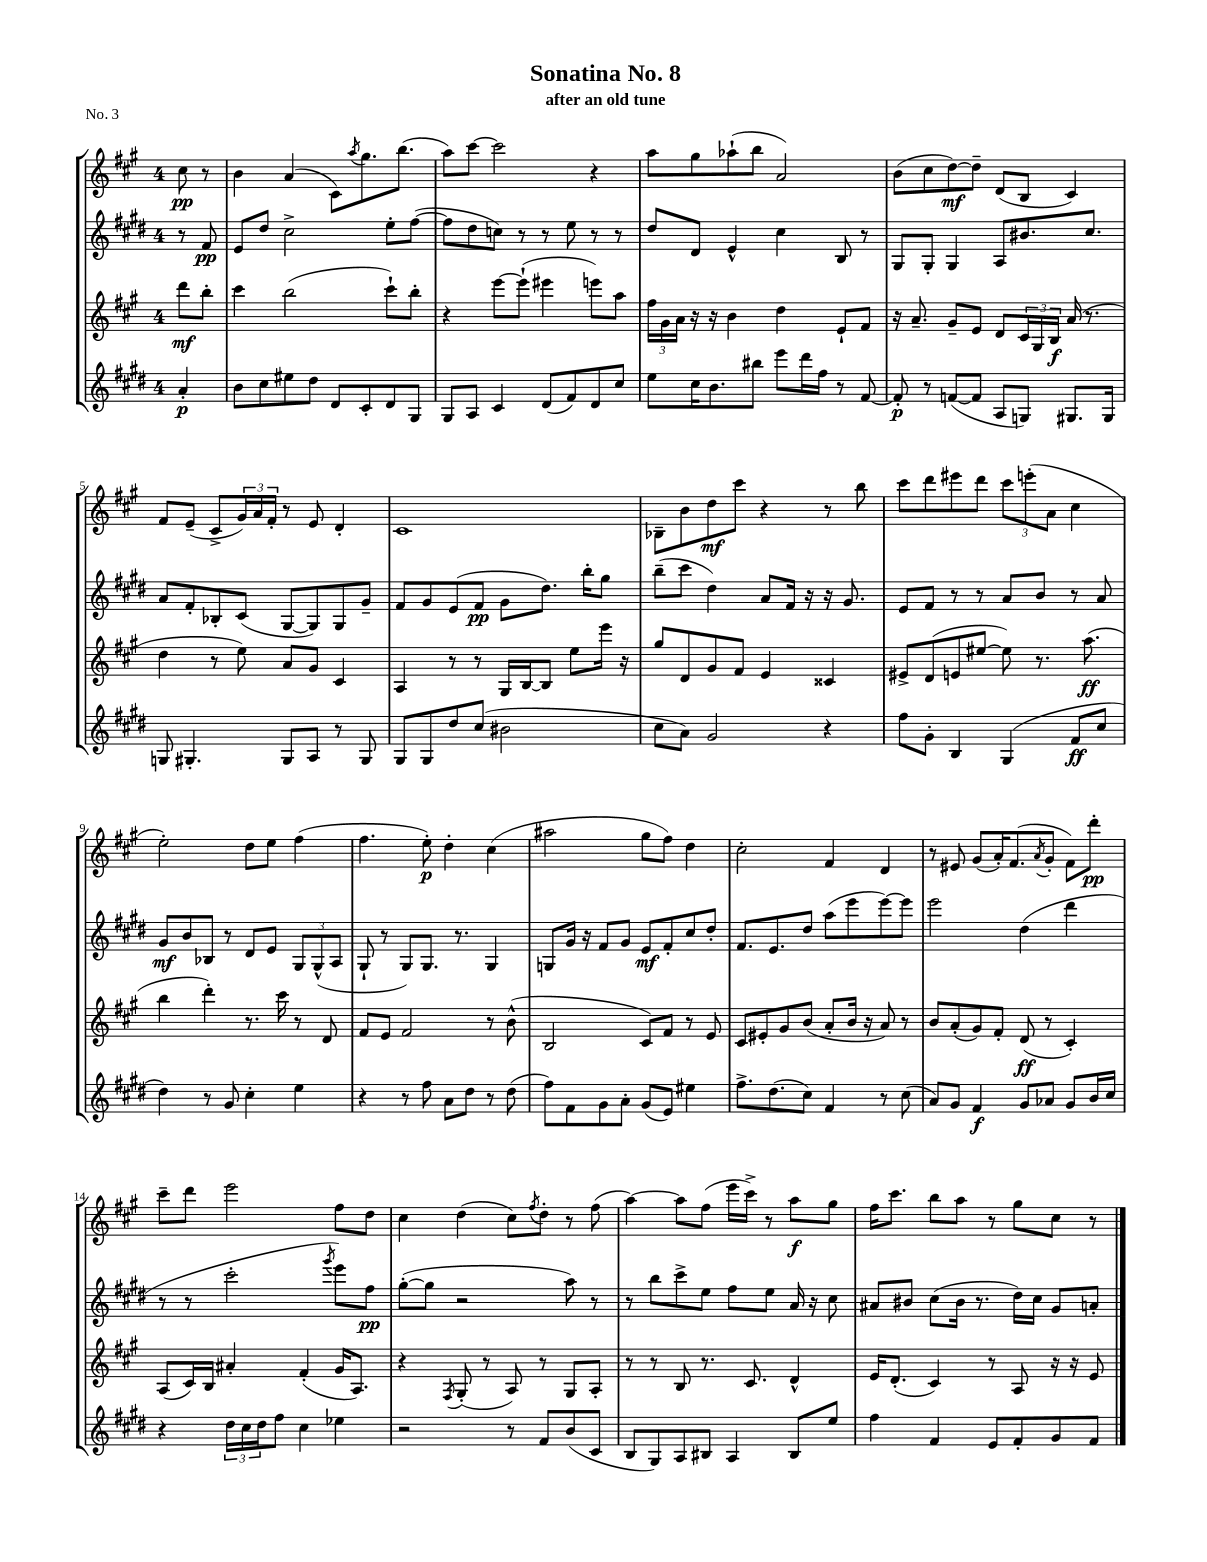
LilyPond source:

\header { title = "Sonatina No. 8" subtitle = "after an old tune" piece = "No. 3" }
<<
\new StaffGroup <<
\new Staff = "s0" {
    \clef treble \key a \major \once \override Staff.TimeSignature.style = #'single-digit \time 4/4 \partial 4
    cis''8\pp r8 |
    b'4 a'4( cis'8) \acciaccatura { a''8 } gis''8. b''8.( |
    a''8) cis'''8~ cis'''2 r4 |
    a''8 gis''8 aes''8-!( b''8 a'2) |
    b'8( cis''8 d''8~\mf) d''8-- d'8( b8 cis'4) |
    fis'8 e'8--( cis'8-> \tuplet 3/2 { gis'16) a'16 fis'16-. } r8 e'8 d'4-. |
    cis'1 |
    bes8-- b'8 d''8\mf cis'''8 r4 r8 b''8 |
    cis'''8 d'''8 eis'''8 d'''8 \tuplet 3/2 { cis'''8 e'''8-.( a'8 } cis''4 |
    e''2-.) d''8 e''8 fis''4( |
    fis''4. e''8-.\p) d''4-. cis''4( |
    ais''2 gis''8 fis''8) d''4 |
    cis''2-. fis'4 d'4 |
    r8 eis'8 gis'8( a'16-.) fis'8.( \acciaccatura { a'8 } gis'8-. fis'8) d'''8-.\pp |
    cis'''8-- d'''8 e'''2 fis''8 d''8 |
    cis''4 d''4( cis''8) \acciaccatura { fis''8 } d''8-. r8 fis''8( |
    a''4~) a''8 fis''8( e'''16 cis'''16->) r8 a''8\f gis''8 |
    fis''16 cis'''8. b''8 a''8 r8 gis''8 cis''8 r8 \bar "|." |
}
\new Staff = "s1" {
    \clef treble \key e \major \once \override Staff.TimeSignature.style = #'single-digit \time 4/4 \partial 4
    r8 fis'8\pp |
    e'8 dis''8 cis''2-> e''8-. fis''8~( |
    fis''8 dis''8 c''8) r8 r8 e''8 r8 r8 |
    dis''8 dis'8 e'4-^ cis''4 b8 r8 |
    gis8 gis8-. gis4 a8 bis'8. cis''8. |
    a'8 fis'8-. bes8-. cis'8( gis8~ gis8) gis8 gis'8-- |
    fis'8 gis'8 e'8( fis'8\pp gis'8 dis''8.) b''16-. gis''8 |
    b''8--( cis'''8 dis''4) a'8 fis'16 r16 r16 gis'8. |
    e'8 fis'8 r8 r8 a'8 b'8 r8 a'8 |
    gis'8\mf b'8 bes8 r8 dis'8 e'8 \tuplet 3/2 { gis8 gis8-^( a8 } |
    gis8-! r8 gis8) gis8. r8. gis4 |
    g8 gis'16 r16 fis'8 gis'8 e'8\mf fis'8-. cis''8 dis''8-. |
    fis'8. e'8. dis''8 a''8( e'''8 e'''8~) e'''8 |
    e'''2 dis''4( dis'''4 |
    r8 r8 cis'''2-. \acciaccatura { gis'''8 } e'''8) fis''8\pp |
    gis''8~-.( gis''8 r2 a''8) r8 |
    r8 b''8 cis'''8-> e''8 fis''8 e''8 a'16 r16 cis''8 |
    ais'8 bis'8 cis''8( bis'16 r8. dis''16) cis''16 gis'8 a'8-. \bar "|." |
}
\new Staff = "s2" {
    \clef treble \key a \major \once \override Staff.TimeSignature.style = #'single-digit \time 4/4 \partial 4
    d'''8\mf b''8-. |
    cis'''4 b''2( cis'''8-!) b''8-. |
    r4 e'''8~ e'''8-!( eis'''4 e'''8) a''8 |
    \tuplet 3/2 { fis''16 gis'16 a'16 } r16 r16 b'4 d''4 e'8-! fis'8 |
    r16 a'8.-- gis'8-- e'8 d'8 \tuplet 3/2 { cis'16 gis16 b16\f } a'16( r8. |
    d''4 r8 e''8) a'8 gis'8 cis'4 |
    a4 r8 r8 gis16 b16~ b8 e''8 e'''16 r16 |
    gis''8 d'8 gis'8 fis'8 e'4 cisis'4 |
    eis'8-> d'8( e'8 eis''8~ eis''8) r8. a''8.\ff( |
    b''4 d'''4-.) r8. cis'''16 r8 d'8 |
    fis'8 e'8 fis'2 r8 b'8-^( |
    b2 cis'8) fis'8 r8 e'8 |
    cis'8 eis'8-. gis'8 b'8( a'8-. b'16 r16 a'8) r8 |
    b'8 a'8-.( gis'8) fis'8-. d'8\ff( r8 cis'4-.) |
    a8( cis'16) b16 ais'4-. fis'4-.( gis'16 a8.) |
    r4 \acciaccatura { fis8 } gis8-.( r8 a8) r8 gis8 a8-. |
    r8 r8 b8 r8. cis'8. d'4-^ |
    e'16 d'8.-.( cis'4) r8 a8 r16 r16 e'8 \bar "|." |
}
\new Staff = "s3" {
    \clef treble \key e \major \once \override Staff.TimeSignature.style = #'single-digit \time 4/4 \partial 4
    a'4-.\p |
    b'8 cis''8 eis''8 dis''8 dis'8 cis'8-. dis'8 gis8 |
    gis8 a8 cis'4 dis'8( fis'8) dis'8 cis''8 |
    e''8 cis''16 b'8. bis''8 e'''8 dis'''16 fis''16 r8 fis'8~ |
    fis'8-.\p r8 f'8~( f'8 a8 g8) gis8. gis16 |
    g8 gis4.-. gis8 a8 r8 gis8 |
    gis8 gis8 dis''8 cis''8( bis'2 |
    cis''8 a'8) gis'2 r4 |
    fis''8 gis'8-. b4 gis4( fis'8\ff cis''8 |
    dis''4) r8 gis'8 cis''4-. e''4 |
    r4 r8 fis''8 a'8 dis''8 r8 dis''8( |
    fis''8) fis'8 gis'8 a'8-. gis'8( e'8) eis''4 |
    fis''8.-> dis''8.( cis''8) fis'4 r8 cis''8( |
    a'8) gis'8 fis'4\f gis'8 aes'8 gis'8 b'16 cis''16 |
    r4 \tuplet 3/2 { dis''16 cis''16 dis''16 } fis''8 cis''4 ees''4 |
    r2 r8 fis'8 b'8( cis'8 |
    b8 gis8) a8 bis8 a4 bis8 e''8 |
    fis''4 fis'4 e'8 fis'8-. gis'8 fis'8 \bar "|." |
}
>>
>>
